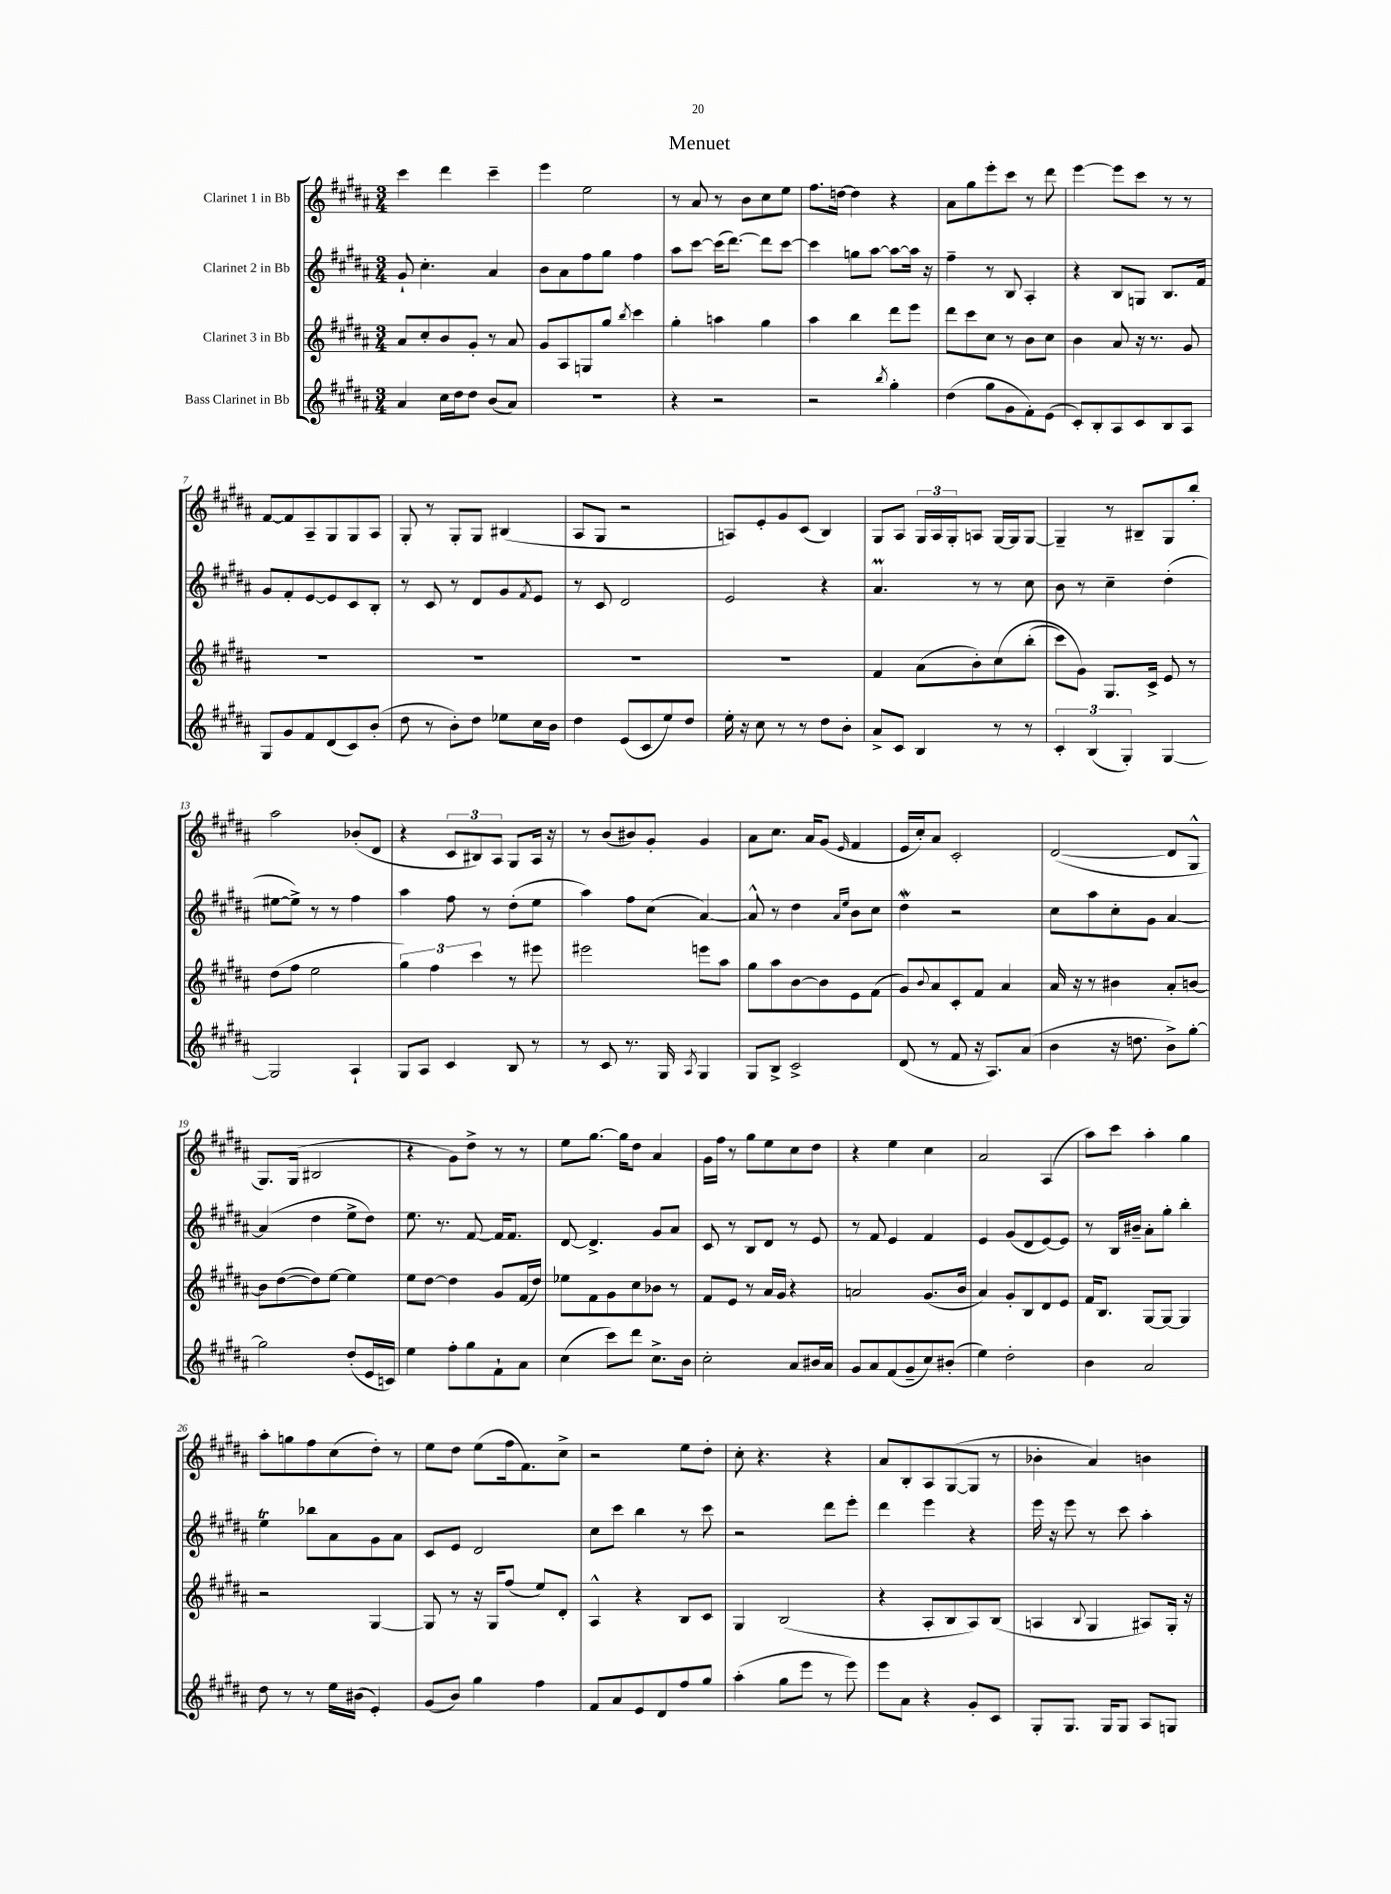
\header { title = "Menuet" }
<<
\new StaffGroup <<
\new Staff = "s0" \with { instrumentName = "Clarinet 1 in Bb" } {
    \clef treble \key b \major \numericTimeSignature \time 3/4
    cis'''4 dis'''4 cis'''4-- |
    e'''4 e''2 |
    r8 ais'8 r8 b'8 cis''8 e''8 |
    fis''8. d''16~ d''4 r4 |
    ais'8 gis''8 e'''8-. cis'''8 r8 dis'''8 |
    e'''4~ e'''8 cis'''8 r8 r8 |
    fis'8~ fis'8 ais8-- gis8 gis8 ais8 |
    gis8-. r8 gis8-. gis8 bis4( |
    ais8 gis8 r2 |
    a8) e'8-. gis'8 cis'8( b4) |
    gis8 ais8 \tuplet 3/2 { gis16 ais16 gis16-. } a8 gis16~ gis16 gis8~ |
    gis4-- r8 bis8-- gis8 b''8-. |
    ais''2 bes'8-.( dis'8 |
    r4 \tuplet 3/2 { cis'8 bis8) ais8 } gis8 ais16 r16 |
    r8 b'8( bis'8) gis'8-. gis'4 |
    ais'8 cis''8. ais'16 gis'8( \grace { e'16 } fis'4 |
    e'16 cis''16-.) ais'8 cis'2-. |
    dis'2~( dis'8 gis8-^ |
    gis8.) gis16( bis2 |
    r4 gis'8) dis''8-> r8 r8 |
    e''8 gis''8.~ gis''16 dis''8 ais'4 |
    gis'16 fis''16 r8 gis''8 e''8 cis''8 dis''8 |
    r4 e''4 cis''4 |
    ais'2 ais4( |
    ais''8) cis'''8 ais''4-. gis''4 |
    ais''8-. g''8 fis''8 cis''8( dis''8-.) r8 |
    e''8 dis''8 e''8( fis''16 fis'8.) cis''8-> |
    r2 e''8 dis''8-. |
    cis''8-. r4. r4 |
    ais'8 b8-. ais8 gis8~( gis8 r8 |
    bes'4-. ais'4) b'4 \bar "|." |
}
\new Staff = "s1" \with { instrumentName = "Clarinet 2 in Bb" } {
    \clef treble \key b \major \numericTimeSignature \time 3/4
    gis'8-! cis''4.-. ais'4 |
    b'8 ais'8 fis''8 gis''8 fis''4 |
    ais''8 cis'''8~ cis'''16( dis'''8.~) dis'''8 cis'''8~ |
    cis'''4 g''8 ais''8~ ais''8~ ais''16 r16 |
    fis''4-- r8 b8 ais4-. |
    r4 b8 g8 b8. fis'16 |
    gis'8 fis'8-. e'8~ e'8 cis'8 b8-. |
    r8 cis'8 r8 dis'8 gis'8 \acciaccatura { fis'8 } e'8 |
    r8 cis'8 dis'2 |
    e'2 r4 |
    ais'4.\prall r8 r8 cis''8 |
    b'8 r8 cis''4-- dis''4-.( |
    eis''8~ eis''8->) r8 r8 fis''4 |
    ais''4 fis''8 r8 dis''8-.( e''8 |
    ais''4) fis''8 cis''8( ais'4~) |
    ais'8-^ r8 dis''4 \grace { ais'16 e''16 } b'8 cis''8 |
    dis''4\mordent r2 |
    cis''8 ais''8 cis''8-. gis'8 ais'4~ |
    ais'4( dis''4 e''8-> dis''8) |
    e''8. r8. fis'8~ fis'16 fis'8. |
    dis'8~ dis'4.-> gis'8 ais'8 |
    cis'8 r8 b8 dis'8 r8 e'8 |
    r8 fis'8 e'4 fis'4 |
    e'4 gis'8( dis'8 e'8~) e'8 |
    r8 b16 bis'16-- ais'8-. gis''8-. b''4-. |
    e''4\trill bes''8 ais'8 gis'8 ais'8 |
    cis'8 e'8 dis'2 |
    cis''8 cis'''8 b''4 r8 cis'''8 |
    r2 dis'''8 e'''8-. |
    dis'''4 e'''4 r4 |
    e'''16 r16 e'''8 r8 cis'''8 ais''4-. \bar "|." |
}
\new Staff = "s2" \with { instrumentName = "Clarinet 3 in Bb" } {
    \clef treble \key b \major \numericTimeSignature \time 3/4
    ais'8 cis''8-. b'8 gis'8-. r8 ais'8 |
    gis'8 ais8 g8 gis''8 \acciaccatura { b''8 } cis'''4 |
    gis''4-. a''4 gis''4 |
    ais''4 b''4 dis'''8 e'''8 |
    dis'''8 cis'''8 cis''8 r8 b'8 cis''8 |
    b'4 ais'8 r16 r8. gis'8 |
    R2. |
    R2. |
    R2. |
    R2. |
    fis'4 ais'8( b'8-.) cis''8\( b''8-.( |
    cis'''8) gis'8\) gis8. cis'16-> e'8 r8 |
    dis''8( fis''8 e''2 |
    \tuplet 3/2 { gis''4) fis''4 cis'''4 } r8 eis'''8 |
    eis'''2 e'''8 ais''8 |
    gis''8 ais''8 b'8~ b'8 e'8 fis'8( |
    gis'8) \appoggiatura { b'8 } ais'8 cis'8-. fis'8 ais'4 |
    ais'16 r16 r8 bis'4 ais'8-. b'8~ |
    b'8 dis''8~( dis''8) e''8~ e''4 |
    e''8 dis''8~ dis''4 gis'8 fis'16( dis''16) |
    ees''8 fis'8 gis'8 cis''8 bes'8 r8 |
    fis'8 e'8 r8 ais'16 gis'16 r4 |
    a'2 gis'8.( b'16 |
    ais'4) gis'8-. b8 dis'8 e'8 |
    fis'16 b8. gis8~ gis8~ gis4 |
    r2 gis4~ |
    gis8 r8 r16 gis16 fis''8( e''8) dis'8-. |
    ais4-^ r4 b8 cis'8 |
    gis4 b2( |
    r4 ais8-. b8 ais8) b8( |
    a4 \appoggiatura { b8 } gis4 ais8) gis16-. r16 \bar "|." |
}
\new Staff = "s3" \with { instrumentName = "Bass Clarinet in Bb" } {
    \clef treble \key b \major \numericTimeSignature \time 3/4
    ais'4 cis''16 dis''16 dis''8 b'8( ais'8) |
    R2. |
    r4 r2 |
    r2 \acciaccatura { b''8 } gis''4-. |
    dis''4( gis''8 gis'8 fis'8-.) e'8( |
    cis'8-.) b8-. ais8 cis'8 b8 ais8 |
    gis8 gis'8 fis'8 dis'8( cis'8) b'8-.( |
    dis''8 r8 b'8-.) dis''8 ees''8 cis''16 b'16 |
    dis''4 e'8( cis'8 e''8) dis''8 |
    e''16-. r16 cis''8 r8 r8 dis''8 b'8-. |
    ais'8-> cis'8 b4 r8 r8 |
    \tuplet 3/2 { cis'4-. b4( gis4-.) } gis4~ |
    gis2 ais4-! |
    gis8 ais8 cis'4 b8 r8 |
    r8 cis'8 r8. gis16 \acciaccatura { ais8 } gis4 |
    gis8 b8-> cis'2-> |
    dis'8( r8 fis'8 r16 ais8.) ais'8( |
    b'4 r16 d''8. b'8->) gis''8~-. |
    gis''2 dis''8-.( e'16 c'16) |
    e''4 fis''8-. gis''8 fis'8-! ais'8 |
    cis''4( cis'''8) dis'''8 cis''8.-> b'16 |
    cis''2-. ais'8 bis'16 ais'16 |
    gis'8 ais'8 fis'8( gis'8-- cis''8) bis'8-.( |
    e''4) dis''2-. |
    b'4 ais'2 |
    dis''8 r8 r8 e''16 bis'16( e'4-.) |
    gis'8( b'8) gis''4 fis''4 |
    fis'8 ais'8 e'8 dis'8 fis''8 gis''8 |
    ais''4-.( gis''8 e'''8 r8 e'''8) |
    e'''8 ais'8 r4 gis'8-. cis'8 |
    gis8-. gis8. gis16 gis8 ais8 g8 \bar "|." |
}
>>
>>
